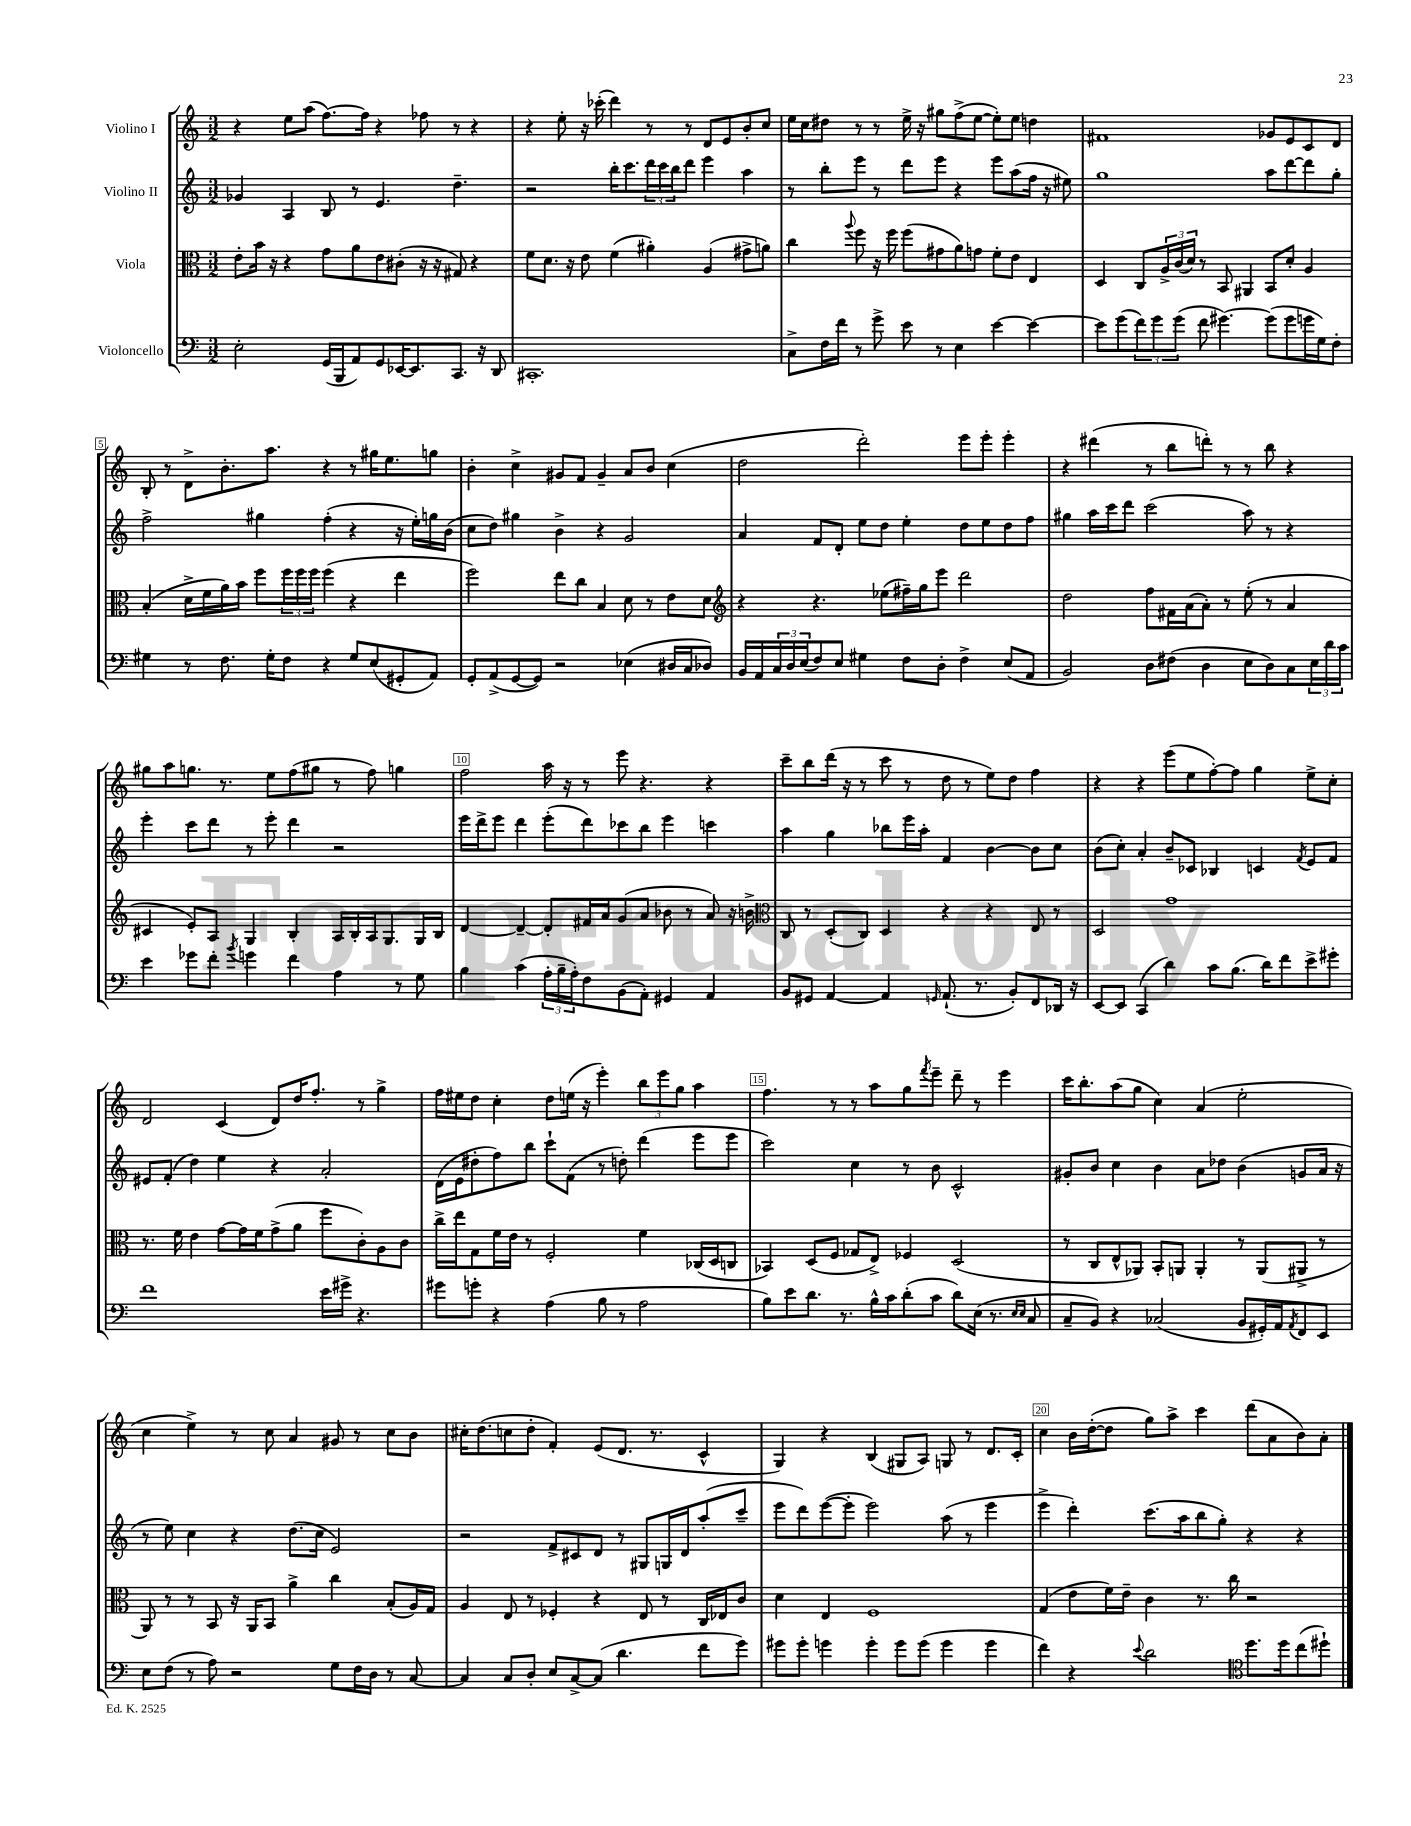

**kern	**kern	**kern	**kern
*staff4	*staff3	*staff2	*staff1
*clefF4	*clefC3	*clefG2	*clefG2
*k[]	*k[]	*k[]	*k[]
*M3/2	*M3/2	*M3/2	*M3/2
2E'	8e'	4g-	4r
.	16b	.	.
.	16r	.	.
.	4r	4A	8ee
.	.	.	(8aa
(16GG	8g	8B	[8.ff)
16BBB	.	.	.
8AA)	8a	8r	.
.	.	.	16ff]
8GG	8e	4.e	4r
[16EE-	(8c#'	.	.
8.EE-]	.	.	.
.	16r	.	8ff-
.	16r	.	.
8.CC	8G#)	4.dd~	8r
.	4r	.	4r
16r	.	.	.
8DD	.	.	.
=	=	=	=
1.CC#'	8f	2r	4r
.	8.d	.	.
.	.	.	8ee'
.	16r	.	.
.	8e	.	16r
.	.	.	(16ccc-'
.	(4f	16bb'	4ddd)
.	.	8.ccc	.
.	4a#')	24ddd	8r
.	.	24ccc	.
.	.	24bb	.
.	.	8ddd	8r
.	(4A	4eee	8d
.	.	.	8e
.	8g#^	4aa	8b'
.	8a)	.	8cc
=	=	=	=
8C^	4cc	8r	16ee
.	.	.	16cc
16F	.	8bb'	8dd#
16f	.	.	.
.	8qqaa	.	.
8r	8ff	8eee	8r
8g^	16r	8r	8r
.	16ff	.	.
8e	(8ff	8ddd	16ee^
.	.	.	16r
8r	8g#	8eee	8gg#
4E	8a)	4r	(8ff^
.	8g	.	[8ee
[4e	8f'	8eee	8ee'])
.	8e	(8aa	8ee
4e_	4E	16ff	4dd
.	.	16r	.
.	.	8ee#)	.
=	=	=	=
8e]	4D	1gg	1f#
(8g	.	.	.
12f)	8C	.	.
12g	.	.	.
.	24A^	.	.
(12g	(24c	.	.
.	24d)	.	.
8f	8r	.	.
[4.g#)	8BB	.	.
.	4AA#	.	.
(8g#]	8BB	8aa	8g-
8g#	8d'	[8ddd	8e
16g	4A	8ddd]	8c
16G)	.	.	.
8F'	.	8gg'	8d
=	=	=	=
4G#	(4B'	2ff^	8B'
.	.	.	8r
8r	16d^	.	8d^
.	16f	.	.
8.F	16a)	.	8.b'
.	16b	.	.
.	8ff	4gg#	.
16G#'	.	.	8.aa
8F	24ff	.	.
.	24ff	.	.
.	24ff	.	.
4r	(4ff	(4ff'	4r
8G#	4r	4r	8r
(8E	.	.	16gg#
.	.	.	8.ee
8GG#'	4ee	16r	.
.	.	16ee')	.
8AA)	.	16gg	8gg
.	.	(16b	.
=	=	=	=
8GG'	2ff)	8cc	4b'
(8AA^	.	8dd)	.
[8GG	.	4gg#	4cc^
8GG])	.	.	.
2r	8ee	4b^	8g#
.	8cc	.	8f
.	4B	4r	4g#~
(4E-	8d	2g	8a
.	8r	.	8b
16D#	8e	.	(4cc
16C	.	.	.
8D-)	8d	.	.
=	=	=	=
*	*clefG2	*	*
16BB	4r	4a	2dd
16AA	.	.	.
24C	.	.	.
24D	.	.	.
(24E	.	.	.
8F)	4.r	8f	.
8E	.	8d'	.
4G#	.	8ee	2ddd')
.	(8ee-	8dd	.
8F	16ff#~)	4ee'	.
.	16gg	.	.
8D'	8eee	.	.
4F^	2ddd	8dd	8eee
.	.	8ee	8eee'
(8E	.	8dd	4eee'
8AA	.	8ff	.
=	=	=	=
2BB)	2dd	4gg#	4r
.	.	16aa	(4ddd#
.	.	16ccc	.
.	.	8ddd	.
8D	8ff	(2ccc	8r
(8F#	16f#	.	8bb
.	(16a	.	.
4D	8a')	.	8ddd')
.	8r	.	8r
8E	(8ee'	8aa)	8r
8D)	8r	8r	8bb
8C	4a	4r	4r
24E	.	.	.
24d	.	.	.
24c	.	.	.
=	=	=	=
4e	4c#	4eee'	8gg#
.	.	.	8aa
8g-	8e')	8ccc	8.gg
8f'	8A	8ddd	.
.	.	.	8.r
8qb	.	.	.
4g	4G	8r	.
.	.	8eee'	8ee
4f	4B'	4ddd	(8ff
.	.	.	8gg#
4A	16A	2r	8r
.	16B'	.	.
.	16A	.	8ff)
.	8.G	.	.
8r	.	.	4gg
8G	16G	.	.
.	16B	.	.
=	=	=	=
4B	[4d	16eee	2ff
.	.	16ddd^	.
.	.	8eee	.
(4c	4d~_	4ddd	.
24A'	8d']	(8eee'	16aa
24B~	.	.	.
.	.	.	16r
24A')	.	.	.
8F	16f#	8ddd)	8r
.	16a	.	.
(8BB	(8g	8ccc-	8eee
8AA')	8a	8bb	4.r
4GG#	8b-	4eee	.
.	8r	.	.
4AA	8a)	4ccc	4r
.	16r	.	.
.	16b^	.	.
=	=	=	=
*	*clefC3	*	*
8BB	8C	4aa	8ccc~
8GG#	8r	.	8bb
[4AA	(8D'	4gg	(16ddd
.	.	.	16r
.	8C)	.	8r
4AA]	4D	8bb-	8ccc
.	.	16eee	8r
.	.	16aa'	.
16qqGG	.	.	.
(8.AA`	4r	4f	8dd
.	.	.	8r
8.r	.	.	.
.	4r	[4b	8ee)
8BB')	.	.	8dd
8FF	8E	8b]	4ff
16DD-	8r	8cc	.
16r	.	.	.
=	=	=	=
[8EE	2D	(8b	4r
8EE]	.	8cc')	.
(4CC	.	4a'	4r
4d)	1g	8b~	(8eee
.	.	8c-	8ee
8c	.	4B-	[8ff')
(8.B	.	.	8ff]
.	.	4c	4gg
16d)	.	.	.
8f	.	.	.
.	.	8qf	.
8e^	.	8e	8ee^
8g#'	.	8f	8cc'
=	=	=	=
1f	8.r	8e#	2d
.	.	(8f'	.
.	16f	.	.
.	4e	4dd)	.
.	[8g	4ee	(4c
.	16g]	.	.
.	16f	.	.
.	(8g^	4r	8d)
.	8a	.	16dd
.	.	.	8.ff'
16e	8ff	2a'	.
16g#^	.	.	.
4.r	8c')	.	8r
.	8A	.	4gg^
.	8c	.	.
=	=	=	=
8g#	16cc^	(16d	16ff
.	16ee	16e	16ee#
8g'	8G	8dd#'	8dd
4r	16f	8ff)	4cc'
.	16e	.	.
.	8r	8bb	.
(4A	2F'	8ccc`	8dd
.	.	(8f	(16ee
.	.	.	16r
8B	.	8r	4eee')
8r	.	8dd')	.
2A	4f	(4ddd	12bb
.	.	.	12eee
.	.	.	12gg
.	(16C-	8eee	4aa
.	16D	.	.
.	8C	8eee	.
=	=	=	=
8B)	4BB-)	2ccc)	4.ff
8e	.	.	.
8.d	(8D	.	.
.	8F	.	8r
8.r	.	.	.
.	8G-	4cc	8r
16B^^	8E^)	.	8aa
16c	.	.	.
(8d'	4F-	8r	8gg
.	.	.	8qfff
8c	.	8b	8eee~
8d)	(2D	2c^^	8ddd~
(16E	.	.	8r
8.r	.	.	.
.	.	.	4eee
16qqE	.	.	.
16qqE	.	.	.
8C	.	.	.
=	=	=	=
8C~	8r	8g#'	16ccc
.	.	.	8.bb'
8BB)	8C	8b	.
4r	8E^^	4cc	(8aa
.	8AA-)	.	8gg
(2C-	8BB'	4b	4cc)
.	8AA	.	.
.	4AA'	8a	(4a
.	.	8dd-	.
8BB	8r	(4b	2ee'
16GG#')	(8AA	.	.
16AA	.	.	.
8qAA	.	.	.
8FF	8AA#^	8g	.
8EE	8r	16a	.
.	.	16r	.
=	=	=	=
8E	8AA)	8r	4cc
(8F	8r	8ee)	.
8r	8r	4cc	4ee^)
8A)	8BB	.	.
2r	16r	4r	8r
.	16AA	.	.
.	8BB	.	8cc
.	4a^	(8.dd	4a
.	.	16cc	.
8G	4cc	2e)	8g#
16F	.	.	8r
16D	.	.	.
8r	(8B'	.	8cc
[8C	16A)	.	8b
.	16G	.	.
=	=	=	=
4C]	4A	2r	16cc#'
.	.	.	(8.dd
8C	8E	.	8cc
8D'	8r	.	8dd'
8E	4F-'	8f^	4f')
[8C^	.	8c#	.
(8C]	4r	8d	(8e
4.d	.	8r	8.d
.	8E	8G#	.
.	.	.	8.r
.	8r	16G	.
.	.	16d	.
8f	16C	(8aa'	4c^^
.	16E-	.	.
8g)	8c	8ccc~	.
=	=	=	=
8g#	4d	8eee	4G)
8g#'	.	8ddd)	.
4g	4E	([8eee	4r
.	.	8eee']	.
4g'	1F	2eee)	(4B
8g	.	.	8G#
(8g	.	.	8A)
4g	.	(8aa	8G
.	.	8r	8r
4g	.	4eee	8.d
.	.	.	16c'
=	=	=	=
4f)	(4G	4eee^	4cc
4r	8e	4ddd')	16b
.	.	.	([16dd'
.	16f)	.	8dd]
.	16e~	.	.
8qqe	.	.	.
2d	4c	(8.ccc	8gg)
.	.	.	8aa^
.	.	16aa	.
.	8.r	8bb	4ccc
.	.	8gg')	.
.	16cc	.	.
*clefC4	*	*	*
8.dd	2r	4r	(8ddd
.	.	.	8a
16dd	.	.	.
(8cc	.	4r	8b)
8dd#`)	.	.	8a'
==	==	==	==
*-	*-	*-	*-
